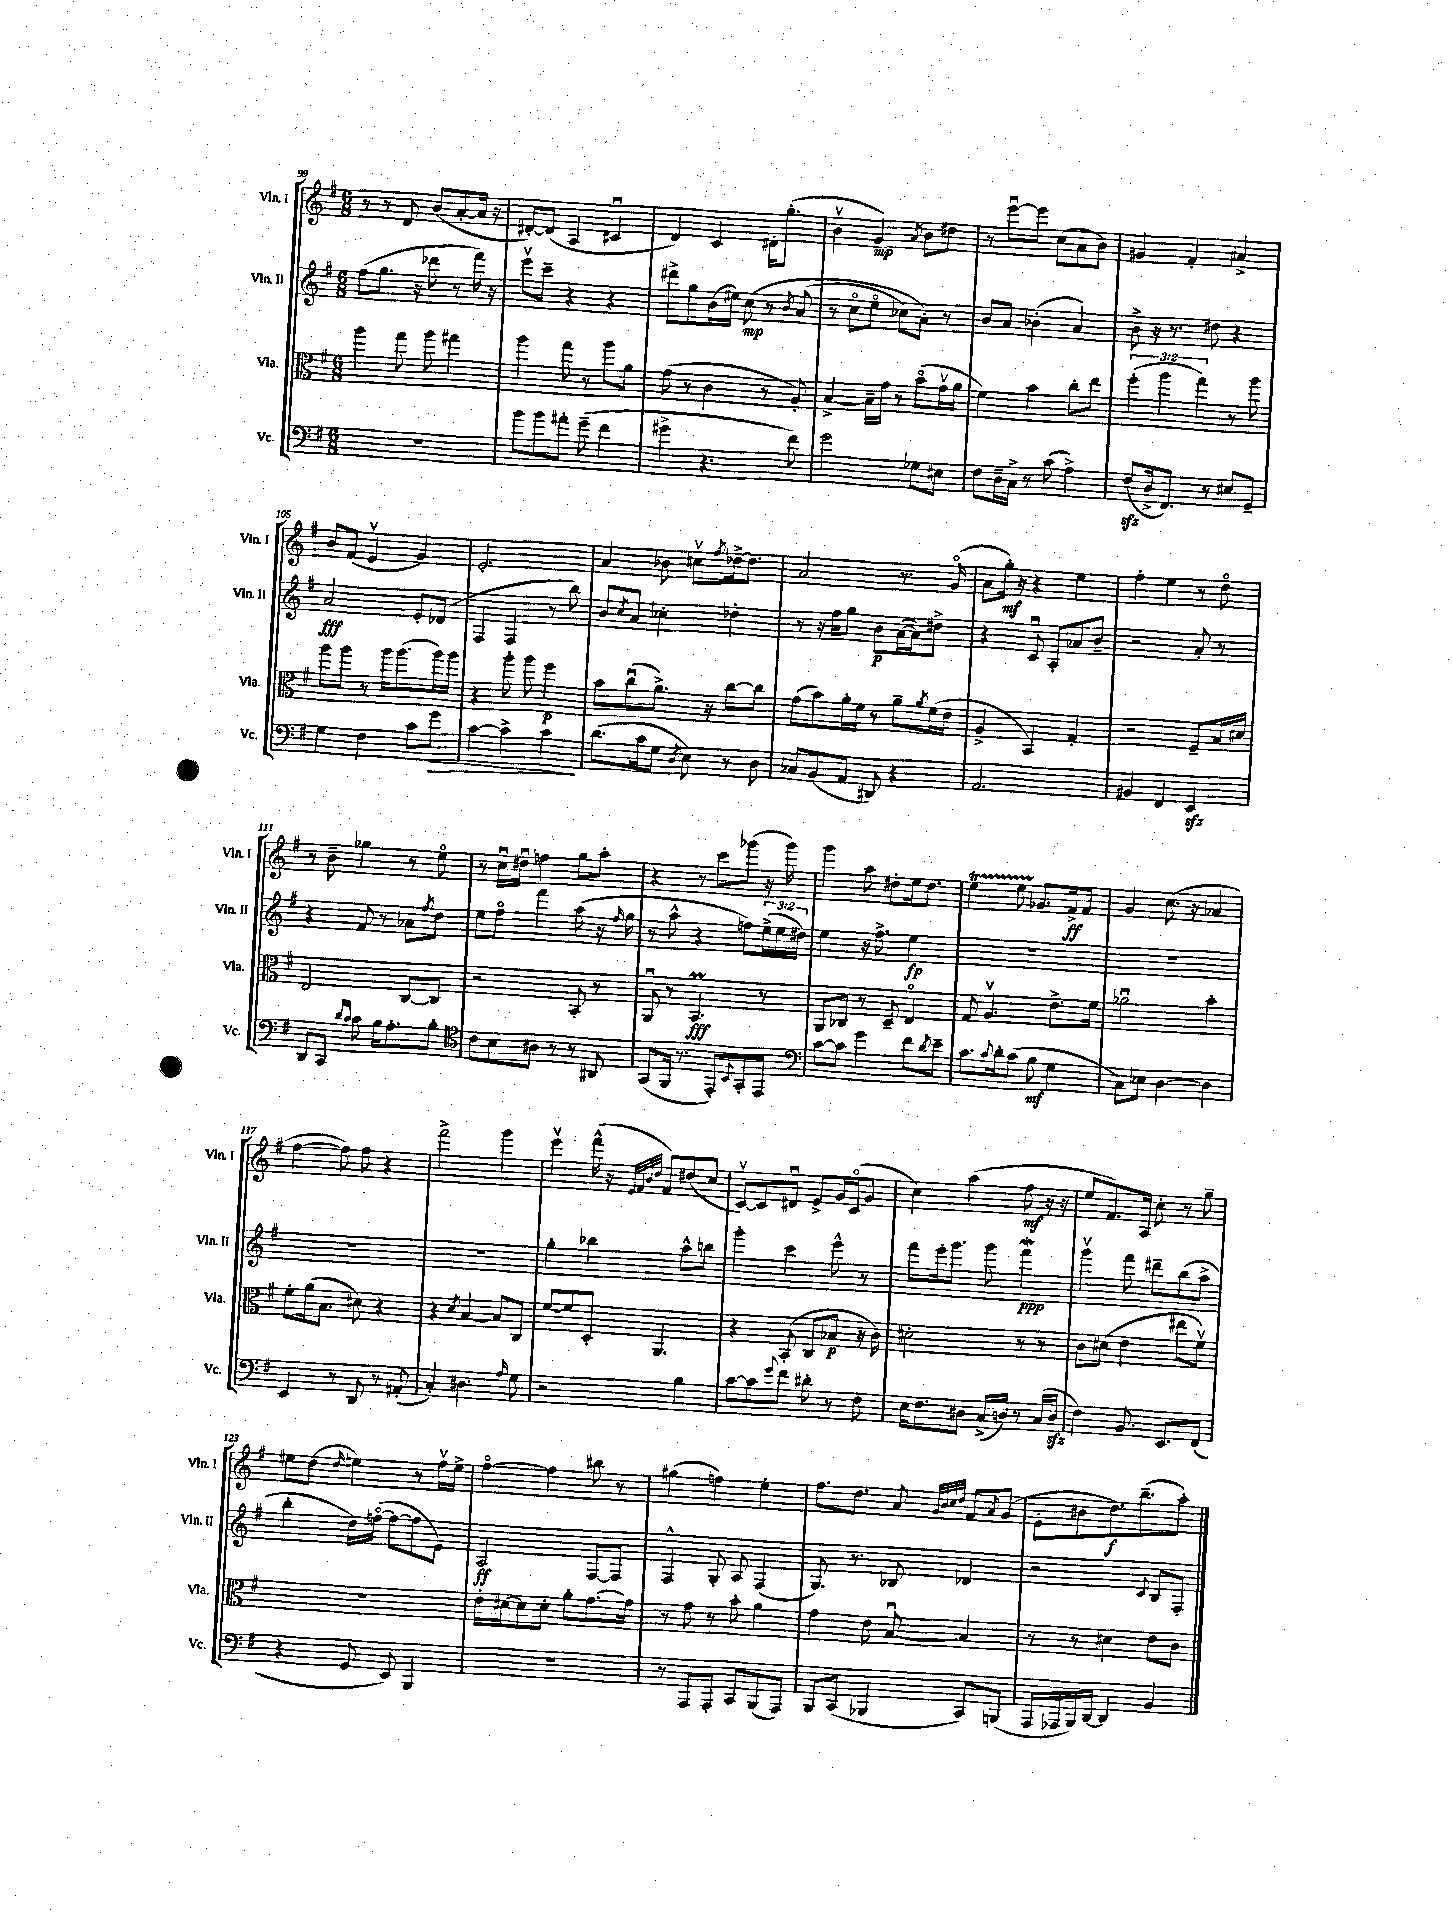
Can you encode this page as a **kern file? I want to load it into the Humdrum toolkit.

**kern	**kern	**kern	**kern
*staff4	*staff3	*staff2	*staff1
*clefF4	*clefC3	*clefG2	*clefG2
*k[f#]	*k[f#]	*k[f#]	*k[f#]
*M6/8	*M6/8	*M6/8	*M6/8
2.r	4aa\	(8ff#\L	8r
.	.	8.gg\J	8r
.	8gg\	.	8d/
.	.	16r	.
.	8aa\	8ddd-\	(8b/L
.	4gg#\	8r	[8a'/
.	.	16fff#\)	16a/]Jk
.	.	16r	16r
=	=	=	=
8b\L	4aa\	8eeev\L	[8d#'/L)
8b\	.	8ccc~\J	(8d#/]J
8a#'\J	8gg\	4r	4A/
(8g~\	8r	.	.
4f#\	8aa\L	4r	4c#u/
.	8a\J	.	.
=	=	=	=
4g#^\	(8g\	8ddd#^\L	4d/)
.	8r	8gg\	.
4.r	4c\	(16b\L	4c/
.	.	16ee#\JJ)	.
.	.	&(8cc\	.
.	8r	8r	16d#'\LK
.	.	.	(8.gg'\J
.	.	8qb/	.
8f#\)	8A'/)	(8a/	.
=	=	=	=
2g\	[4B^/	8r	4bv\
.	.	8cco\L	.
.	16B~\]LL	8eeo\J	4g/)
.	16g\JJ	.	.
.	8r	8cc-\L)	.
.	.	.	8qa/
8G-\L	(8bo\L	8a'\J&)	8b\L
8E#\J	16gv\L	8r	8dd#\J
.	16a\JJ	.	.
=	=	=	=
8F#\L	4f#\)	8b/L	8r
16D~\L	.	8a/J	[8eeeu\L
16C^\JJ	.	.	.
8r	4b\	(4b-'\	8eee\]J
(8c\	.	.	(8cc\L
4A^\)	8cc'\L	4a/)	8a\
.	8ee\J	.	8b\J)
=	=	=	=
(8F#/L	(6ff#'\	8b^\	4g#/
16D^/k	.	16r	.
.	6aa\	.	.
8.FF#/J)	.	8.r	.
.	.	.	4f#'/
.	6gg\)	.	.
8r	.	8dd#\	.
8E#/L	8r	4r	4a#^/
8GG~/J	8aa\	.	.
=	=	=	=
4G\	8aa\L	2a/	8b/L
.	8aa\J	.	(8f#/J
4F#\	8r	.	4ev/
.	16aa\LK	.	.
.	(8.aa\	.	.
8c\L	.	8e'/L	4g/)
8g\J	16aa\L)	(8d-/J	.
.	16aa\JJ	.	.
=	=	=	=
[4c\	4r	4F#/	2.e'/
4c^\]	8aa'\	4F#/	.
.	8aa\	.	.
4c\	4ff#\	8r	.
.	.	8bb\)	.
=	=	=	=
(8.d\L	8b\L	8b/L	4a/
.	.	8qcc/	.
.	(8ccu\	8a/J	.
16c\k	.	.	.
8G\J	8.a^\J)	4cc-'\	8b-\
8qD/	.	.	.
8E\)	.	.	8cc#v\L
.	16r	.	.
.	.	.	8qff#/
8r	[8cc\L	4dd-'\	[16dd-^\k
.	.	.	8.dd-\]J
8D\	8cc\]J	.	.
=	=	=	=
8C-/L	(8g\L	8r	2a/
(8BB/	8b\)	16r	.
.	.	16ff#\LK	.
8AA/J	16a'\L	8gg\J	.
.	16f#\JJ	.	.
8DD#/)	8r	8b\L	.
4r	8a~\L	([16a\L	8.r
.	.	16a\]J)	.
.	8qa/	.	.
.	(16f#\L	8dd#^\J	.
.	16e\JJ	.	(16go/
=	=	=	=
2.AA/	4A^/	4r	8a\L
.	.	.	16gg'\Jk)
.	.	.	16r
.	4BB/)	8cu/	4r
.	.	8A'/L	.
.	4G'/	8a-/	4ee\
.	.	8b~/J	.
=	=	=	=
4BB#/	2r	2r	4ff#'\
4FF#/	.	.	4ee\
4EE/	8F#~/L	8a'/	8r
.	16B/L	8r	8ddo\
.	16d#/JJ	.	.
=	=	=	=
8DD/L	2E/	4r	8r
8CC/J	.	.	8b~\
16qqd/LL	.	.	.
16qqc/JJ	.	.	.
8c\	.	8f#/	4gg-\
16B\LK	.	8r	.
8.A'\	.	.	.
.	[8C/L	8a-\L	8r
.	.	8qff#/	.
8B'\J	8C/]J	8dd\J	8eeo\
=	=	=	=
*clefC4	*	*	*
8c\L	2r	8ee\L	8r
8B\	.	8ff#o\J	16ccu\LL
.	.	.	16dd#u\JJ
8A#\J	.	4fff#\	4ff\
8r	.	.	.
8r	8BB'/	(8aa\	8gg\L
8AA#/	8r	16r	8aa'\J
.	.	16qqff#/	.
.	.	16gg\	.
=	=	=	=
(8GG/L	8AAu/	8r	4r
16FF#/Jk	8r	8aa^^\	.
8.r	.	.	.
.	4.BB/	4r	8r
8EE'/L)	.	.	8ccc\L
8qqBB/	.	.	.
8GG'/	.	8ff\L)	(8ggg-\J
8EE/J	8r	(24ee^\L	16r
.	.	24ee\	.
.	.	.	16ggg-\)
.	.	24dd#\JJ)	.
=	=	=	=
*clefF4	*	*	*
[8c\L	8AA/L	4ee\	4ggg\
8c\]J	8C-/J	.	.
4g\	8r	16r	8aa\
.	.	8.ff#^\	.
.	8D~/	.	8dd#'\L
8f#\L	4Eo/	4ee\	16ee\k
.	.	.	8.dd#\J
8qd/	.	.	.
8e~\J	.	.	.
=	=	=	=
8.c\L	8G/	2.r	4ee\
.	4.Av/	.	.
8qqc/	.	.	.
16d'\k	.	.	.
(8c\J	.	.	8ee\
8B\	.	.	8.g-/L
4G\	8.e^\L	.	.
.	.	.	16f#^/k
.	.	.	8f#/J
.	16f#\Jk	.	.
=	=	=	=
8C\L)	2a-u\	2.r	4g/
8E-\J	.	.	.
[4D\	.	.	(8.cc\
.	.	.	16r
4D\]	4b'\	.	4a-/
=	=	=	=
4EE/	8f#'\L	2.r	[4ff#\
.	(16a\k	.	.
.	8.B\J	.	.
8r	.	.	8ff#\])
8DD/	8d#\)	.	8ff#\
8r	4r	.	4r
(8AA#'/	.	.	.
=	=	=	=
4C'/)	4r	2.r	2fff#^\
.	8qd/	.	.
4.D#\	[4B/	.	.
.	8B/]L	.	4ggg\
16qqA/	.	.	.
8G\	8C/J	.	.
=	=	=	=
2r	[8f#/L	4gg'\	4eeev\
.	8f#/]	.	.
.	8D'/J	4bb-\	(16fff#^^\
.	.	.	16r
.	.	.	32qqe/LLL
.	.	.	32qqf#/
.	.	.	32qqb/
.	.	.	32qqdd/JJJ
.	4.AA/	.	8f#/L)
4B\	.	8aa^^\L	(8dd#/
.	.	8bb\J	8cc/J
=	=	=	=
[8c\L	4r	4ggg'\	[8cv/L)
8c\]	.	.	8c/]
8qqg/	.	.	.
8f#\J	(8BB'/	4ccc\	8d#u/J
8d#'\	8C/L	.	8e^/L
8r	8B-/J	8eee^^\	16g/L
.	.	.	(16co/J
8F#\	16r	8r	8g/J
.	16c\)	.	.
=	=	=	=
16E\LK	2d#'\	8fff#\L	4cc\)
8.F#\	.	.	.
.	.	16eee'\k	.
.	.	8.ggg\J	.
8D#\J	.	.	(4aa\
(16C^/LL	.	8ggg\	.
16D/JJ)	.	.	.
8r	8r	4fff#\	8ff#\
(16C/LL	8r	.	16r
16D/JJ	.	.	16r
=	=	=	=
4F#\)	8c\L	4gggv\	8ee/L
.	(8d#\J	.	8.f#/)
8.BB/	4e\	8fff#\	.
.	.	.	16A/Jk
.	.	8ddd#~\L	8cc'\
8.EE/L	.	.	.
.	8ee#\L	(8bb\	8r
(8FF#/J	8f#v\J)	8aa^\J	8gg~\
=	=	=	=
4r	2.r	4bb'\	8ee#\L
.	.	.	(8dd\J
.	.	.	16qqdd/
8GG/	.	16dd\LL)	4ee\)
.	.	([16ffo\JJ	.
8EE/)	.	8ff\_L	.
4BBB/	.	8ff\]	8r
.	.	8e\J)	16ff#v\LL
.	.	.	16ee^\JJ
=	=	=	=
2.r	16e'\LL	2A/	[4ff#o\
.	[16d#\J	.	.
.	8d#\]	.	.
.	8d#'\J	.	4ff#\]
.	8a'\L	.	.
.	[8.g\	[8F#/L	8bb#\
.	.	8F#/]J	8r
.	16g\]Jk	.	.
=	=	=	=
8r	8r	4F#^^/	(4gg#\
8AAA/L	8g\	.	.
8AAA'/J	8r	8G'/	4ff\)
8CC/L	8b'\	8A/	.
(8BBB/	4a\	(4F#/	4ee'\
8AAA/J)	.	.	.
=	=	=	=
8BBB/L	4g\	8.G/)	8.ff#\L
(8CC/J	.	.	.
.	.	8.r	8.dd\J
4BBB-/	8e\	.	.
.	[8Bu/	8B-/	8a/
.	.	.	32qqg/LLL
.	.	.	32qqb/
.	.	.	32qqcc/
.	.	.	32qqdd/JJJ
8CC/L)	4B/]	4d-/	8f#/L
.	.	.	8qa/
(8BBB/J	.	.	(8g/J
=	=	=	=
16AAA/LL	8r	2r	8e'\L
16AAA-/	.	.	.
16BBB/)	8r	.	8b#\
[16DD/JJ	.	.	.
4DD/]	4d#\	.	8.dd\)
.	.	.	(8.bb~\
.	.	8qqc/	.
4BB/	8e\L	8B/L	.
.	8c\J	8F#'/J	8aa'\J)
==	==	==	==
*-	*-	*-	*-
